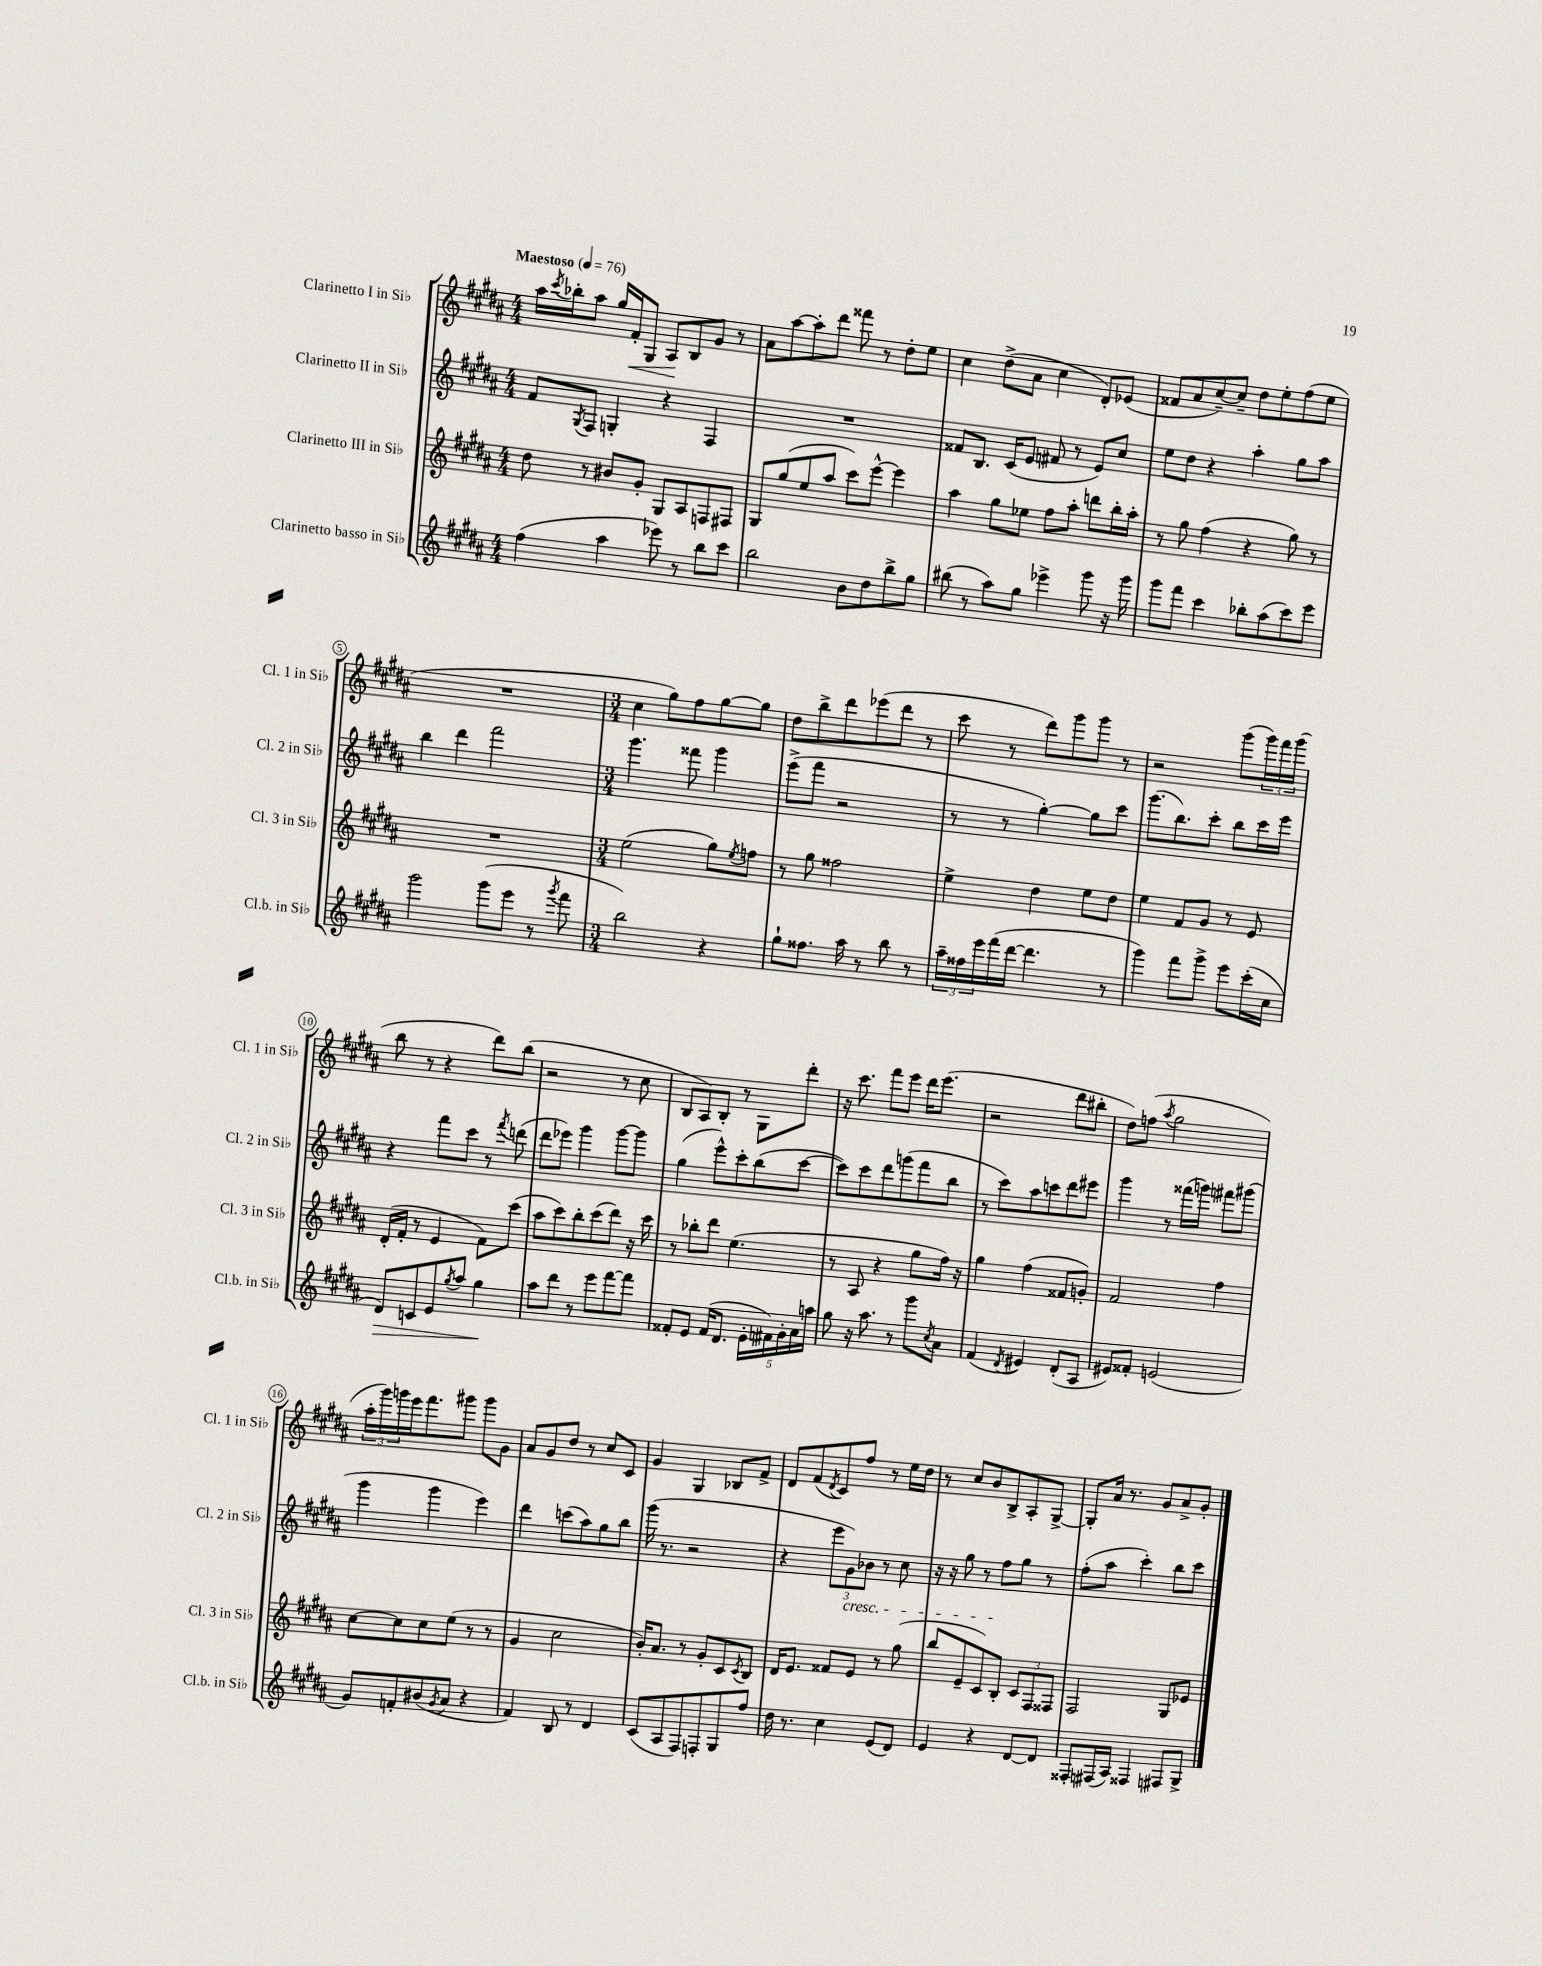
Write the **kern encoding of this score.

**kern	**kern	**kern	**kern
*staff4	*staff3	*staff2	*staff1
*clefG2	*clefG2	*clefG2	*clefG2
*k[f#c#g#d#a#]	*k[f#c#g#d#a#]	*k[f#c#g#d#a#]	*k[f#c#g#d#a#]
*M4/4	*M4/4	*M4/4	*M4/4
*MM76	*MM76	*MM76	*MM76
(4ff#\	8dd#\	8f#/L	16aa#\LL
.	.	.	8qccc#/
.	.	.	16bb-'\J
.	.	8qG#/	.
.	8r	8F#/J	8aa#\J
4aa#\	8b#/L	4G'/	16gg#/LL
.	.	.	16f#'/J
.	8g#'/J	.	8G#/J
8eee-\)	8G#/L	4r	8A#/L
8r	8A#/	.	8B/
8bb\L	8F/	4F#/	8g#/J
8ccc#\J	8F#/J	.	8r
=	=	=	=
2bb\	8G#/L	1r	8a#\L
.	(8gg#/	.	[8aa#\
.	8ee/	.	8aa#'\]
.	8aa#/J	.	8ddd#\J
8b\L	8ccc#\L)	.	8fff##\
8dd#\	[8eee^^\J	.	8r
8bb^\	4eee\]	.	8dd#'\L
8gg#\J	.	.	8ee\J
=	=	=	=
(8bb#\	4aa#\	8f##/L	4cc#\
8r	.	8.B/J	.
8aa#\L)	8gg#\L	.	(8dd#^\L
.	.	(16c#/LK	.
8gg#\J	8ee-\J	8e/J	8a#\J
4eee-^\	8ff#\L	8f#/	4cc#\
.	8aa#'\J	8r	.
8ggg#\	8ddd\L	8e/L)	8d#'/L)
16r	16bb'\L	8cc#/J	(8e-/J
16ggg#\	16aa#'\JJ	.	.
=	=	=	=
8ggg#\L	8r	8ee\L	8f##/L
8fff#\J	8gg#\	8dd#\J	8a#/
4ccc#\	(4ff#\	4r	[8cc#~/)
.	.	.	8cc#~/]J
8bb-'\L	4r	4aa#'\	8dd#\L
(8aa#\	.	.	8ee'\
8ccc#\)	8gg#\)	8gg#\L	(8ff#\
8eee\J	8r	8aa#\J	8ee\J
=	=	=	=
2ggg#\	1r	4bb\	1r
.	.	4ddd#\	.
(8ggg#\L	.	2fff#\	.
8eee\J	.	.	.
8r	.	.	.
8qggg#/	.	.	.
8fff#\	.	.	.
=	=	=	=
*M3/4	*M3/4	*M3/4	*M3/4
2bb\)	(2ee\	4.ggg#\	4cc#\
.	.	.	8gg#\L)
.	.	8fff##\	8ff#\
4r	8gg#\L)	4ggg#\	[8gg#\
.	8qee/	.	.
.	8ff\J	.	8gg#\]J
=	=	=	=
8gg#`\L	8r	(8eee^\L	8dd#\L
8.ff##\J	8gg#\	8fff#\J	8bb^\
.	2ff##\	2r	8ddd#\
16aa#\	.	.	.
8r	.	.	(8eee-\
8bb\	.	.	8ddd#\J
8r	.	.	8r
=	=	=	=
24aa#~\LL	4ee^\	8r	8ccc#\
24ff##\	.	.	.
24eee\	.	.	.
(16fff#\	.	8r	8r
[16ddd#\JJ	.	.	.
4.ddd#\]	4dd#\	[4gg#'\)	8ddd#\L)
.	.	.	8ggg#\
.	8ee\L	8gg#\]L	8ggg#\J
8r	8dd#\J	8ccc#\J	8r
=	=	=	=
4ggg#\)	4ee\	(8.ggg#\L	2r
.	.	8.bb\)	.
8fff#\L	8f#/L	.	.
8ggg#^\J	8g#/J	8ccc#'\J	.
8eee\L	8r	8bb\L	(8ggg#\L
(16ccc#'\L	8e/	16ccc#\L	24ggg#\L)
.	.	.	24fff#\
16cc#\JJ	.	16eee\JJ	.
.	.	.	(24ggg#\JJ
=	=	=	=
8d#/L)	(16d#'/LL	4r	8bb\
.	16f#'/JJ	.	.
8c/	8r	.	8r
8e/	4e/	8fff#\L	4r
8qgg#/	.	.	.
8aa#/J	.	8ccc#\J	.
4gg#\	8f#\L)	8r	8ddd#\L)
.	.	8qfff#/	.
.	(8ccc#\J	(8ddd\	(8bb\J
=	=	=	=
8aa#\L	8aa#\L	8ddd#\L	2r
8ddd#\J	8ccc#\)	8eee-\J)	.
8r	8bb'\	4ggg#\	.
8eee\L	(8ccc#\	.	.
[8fff#\	8ddd#\J)	[8ggg#\L	8r
8fff#\]J	16r	8ggg#\]J	8cc#\
.	16ccc#\	.	.
=	=	=	=
8f##'/L	8r	(4gg#\	8B/L
8e/J	8bb-'\L	.	8A#/)
(16f##/LK	8ddd#\J	8eee^^\L)	8B'/J
8.d#/J	.	.	.
.	(4.ee\	8ccc#'\	8r
20e'\LL	.	(8bb\	8G#\L
20f#\)	.	.	.
20g#'\	.	.	.
.	.	[8ccc#\J	8ddd#'\J
20a#\	.	.	.
20aa\JJ	.	.	.
=	=	=	=
8gg#\	8r	8ccc#\]L)	16r
.	.	.	8.ccc#\
16r	8A#/	8ccc#\	.
8.aa#\	.	.	.
.	4r	8ddd#\	8fff#\L
8r	.	(8ggg\	8eee\J
8ggg#\L	8gg#\L	8fff#\	16ddd#\LK
.	.	.	(8.eee\J
8qcc#/	.	.	.
8a#\J	16ff#\Jk)	8bb\J	.
.	16r	.	.
=	=	=	=
(4f#/	4gg#\	8r	2r
.	.	8ccc#\L)	.
8qd#/	.	.	.
4e#/)	(4ff#\	8aa#\	.
.	.	8ccc\	.
(8d#'/L	8f##/L	8ddd#\	8ddd#\L
8A#/J	8g'/J)	8eee#\J	8bb#'\J
=	=	=	=
8e#/L)	2f#/	4ggg#\	8dd#\L)
8f##'/J	.	.	(8ff\J
.	.	.	8qaa#/
(2e/	.	8r	2gg#\
.	.	(16fff##\LL	.
.	.	16ggg\JJ)	.
.	4ff#\	8fff#\L	.
.	.	(8ggg#\J	.
=	=	=	=
8g#/L)	[8cc#\L	4ggg#\	24aa#'\LL
.	.	.	24ggg#\)
.	.	.	24ggg\
8f'/	8cc#\]	.	16eee\J
.	.	.	8.fff#\
(8b#/	8cc#\	4ggg#\	.
8qg#/	.	.	.
8a#/J	(8ee\J	.	8ggg#\J
4r	8r	4eee\)	8ggg#\L
.	8r	.	8g#\J
=	=	=	=
4f#/)	4g#/	4ddd#\	8a#/L
.	.	.	8g#/
8B/	2cc#\	(8ccc\L	8dd#/J
8r	.	8aa#\)	8r
4d#/	.	8gg#\	8cc#/L
.	.	8bb\J	8c#/J
=	=	=	=
(8c#/L	16b'/LK)	(16ggg#\	4g#/
.	8.a#/J	8.r	.
8A#/	.	.	.
8F#/)	8r	2r	4G#/
8F'/	8g#'/L	.	.
8G#/	8c#/	.	8B-/L
.	8qc#/	.	.
8ff#/J	8B/J	.	8f#^/J
=	=	=	=
16dd#\	16d#/LK	4r	8d#/L
8.r	8.e/J	.	.
.	.	.	(8f#/
.	.	.	8qd#/
4cc#\	8f##/L	12eee\L	8c#/)
.	.	12g#\)	.
.	8e/J	.	8ff#/J
.	.	12b-\J	.
(8e/L	8r	8r	8r
8d#/J)	(8gg#\	8cc#\	16ee\LL
.	.	.	16dd#\JJ
=	=	=	=
4e/	8bb/L	16r	8r
.	.	16r	.
.	8e~/	8gg#\	8cc#/L
4r	8c#/)	8r	8b/
.	8B'/J	8ff#\L	8B^/
[8d#/L	12c#/L	8gg#\J	8A#'/
.	12F#/	.	.
8d#/]J	.	8r	[8G#^/J
.	12F##/J	.	.
=	=	=	=
8F##'/L	2F#/	(8ff#'\L	8G#'/]L
(16F#/L	.	8aa#\J	16a#/Jk
16A#/JJ)	.	.	8.r
4F##/	.	4ccc#'\)	.
.	.	.	8g#/L
8F#/L	8G#/L	8bb\L	8a#^/
8G#^/J	8e-/J	8ccc#\J	8g#'/J
==	==	==	==
*-	*-	*-	*-
